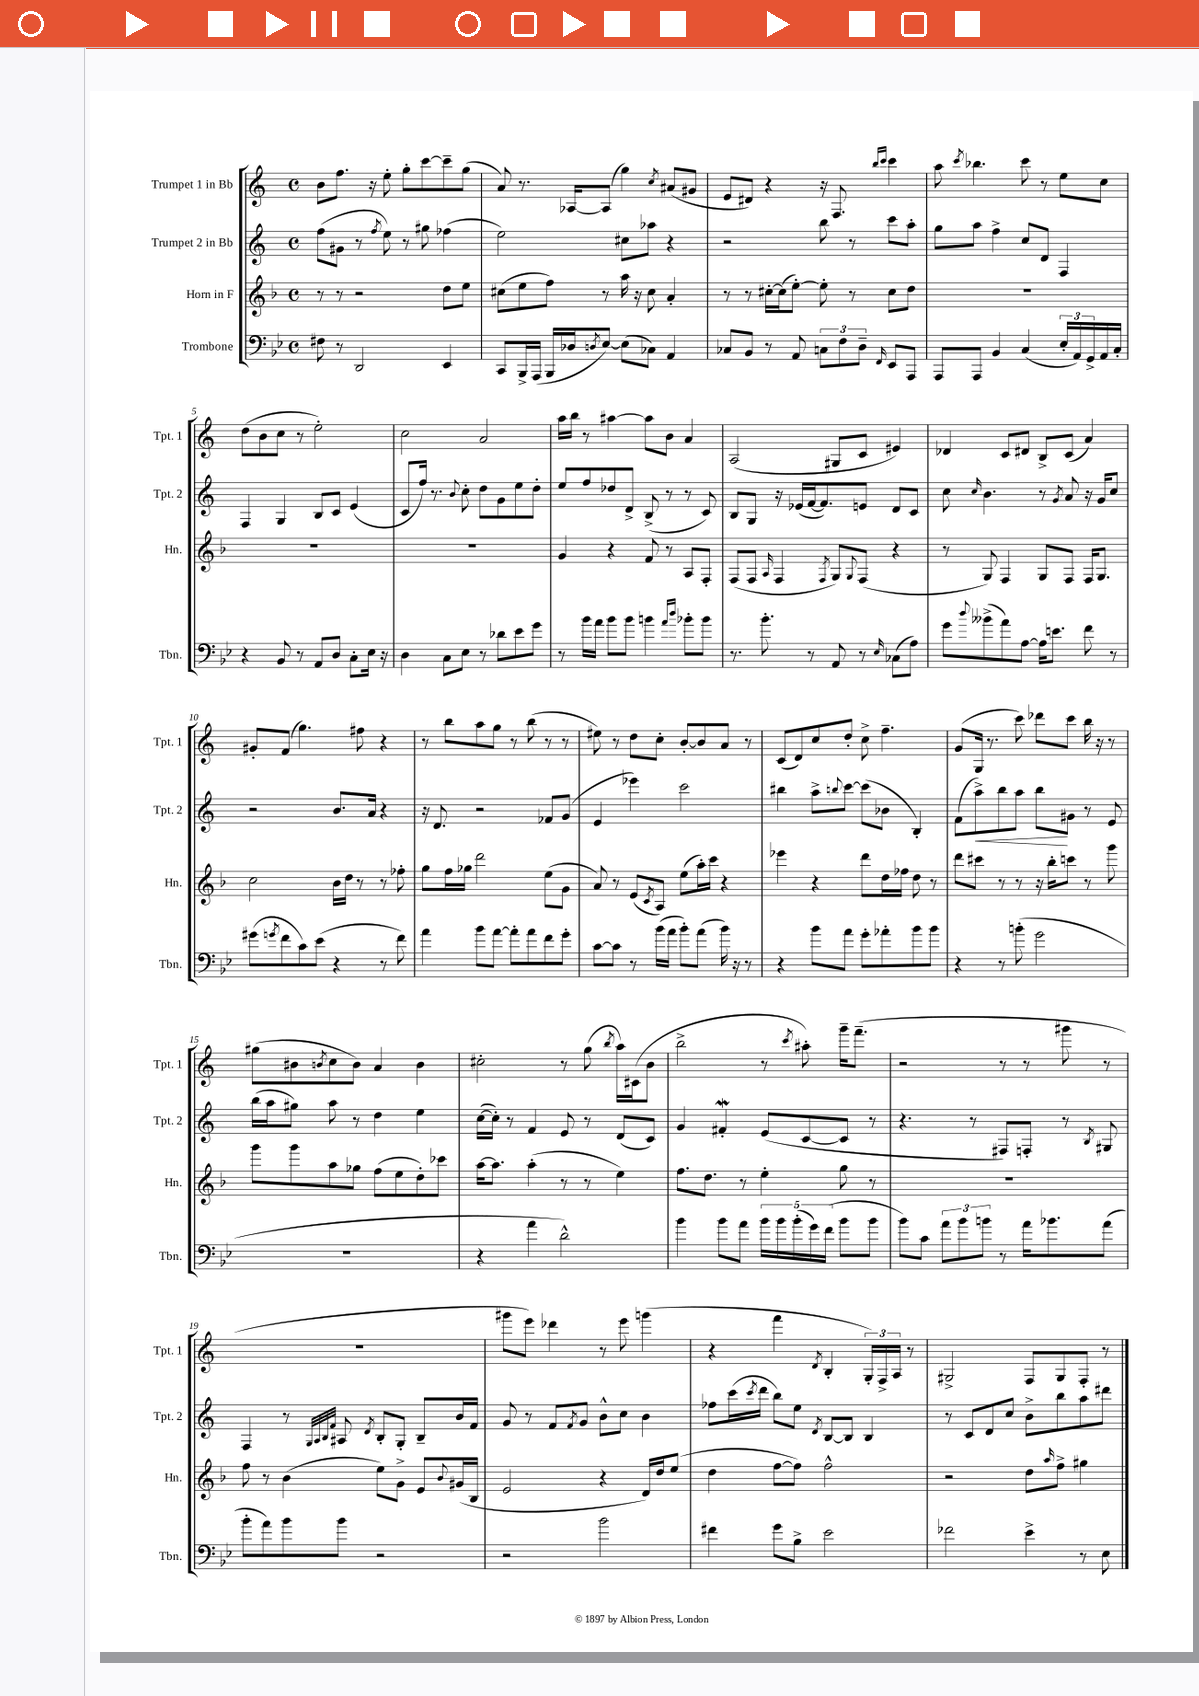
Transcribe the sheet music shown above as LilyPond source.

<<
\new StaffGroup <<
\new Staff = "s0" \with { instrumentName = "Trumpet 1 in Bb" shortInstrumentName = "Tpt. 1" } {
    \clef treble \key c \major \defaultTimeSignature \time 4/4
    b'8 f''8. r16 e''8-. g''8-. c'''8~ c'''8-- g''8( |
    a'8) r8. aes16~ aes8( g''4) \acciaccatura { c''8 } ais'8( gis'8 |
    e'8 dis'8) r4 r16 f8. \grace { b''16 c'''16 } c'''4 |
    a''8 \acciaccatura { c'''8 } bes''4. c'''8 r8 e''8 c''8 |
    d''8( b'8 c''8 r8 e''2-.) |
    c''2 a'2 |
    a''16 b''16 r8 ais''4~ ais''8 b'8 a'4 |
    a2( gis8 c'8 eis'4) |
    des'4 c'8 dis'8 b8-> c'8( a'4) |
    gis'8-. f'8( g''4.) fis''8 r4 |
    r8 b''8 a''8 g''8 r8 b''8( r8 r8 |
    eis''8) r8 d''8 c''8-. b'8~-. b'8 a'8 r8 |
    c'8( d'8) c''8 d''8-. c''8-> f''4.-- |
    g'8( g16 r8. c'''8) des'''8 c'''8 b''16 r16 r8 |
    gis''8( bis'8 \acciaccatura { b'8 } c''8 b'8) a'4 b'4 |
    cis''2-. r8 g''8( \acciaccatura { b''8 } a''16) cis'16( b'8 |
    b''2-> r8 \acciaccatura { c'''8 } ais''8-.) g'''16-- f'''8.--( |
    r2 r8 r8 gis'''8 r8 |
    R1 |
    gis'''8 e'''8) des'''4 r8 e'''8 g'''4( |
    r4 f'''4 \acciaccatura { d'8 } b4-. \tuplet 3/2 { g16-.) f16-> a16 } r8 |
    gis2-> f8 gis8 f8-. r8 \bar "|." |
}
\new Staff = "s1" \with { instrumentName = "Trumpet 2 in Bb" shortInstrumentName = "Tpt. 2" } {
    \clef treble \key c \major \defaultTimeSignature \time 4/4
    f''8( gis'8 r8 \acciaccatura { f''8 } e''8) r8 gis''8 fes''4( |
    e''2) cis''8 aes''8 r4 |
    r2 b''8 r8 c'''8 a''8-. |
    g''8 a''8 f''4-> c''8 d'8 f4 |
    f4 g4 b8 c'8 e'4( |
    c'8 f''16) r8. \appoggiatura { b'8 } c''8-. d''8 g'8 e''8 d''8-. |
    e''8 f''8 des''8 d'8-> b8->( r8 r8 c'8) |
    b8 g8 r16 ees'16( f'16~ f'8.) e'8 d'8 c'8 |
    c''8 \grace { c''16 } b'4. r8 \acciaccatura { g'8 } a'8 r16 g'16 c''8 |
    r2 b'8. a'16 r4 |
    r16 d'8. r2 fes'8 g'8( |
    e'4 ees'''4) c'''2 |
    bis''4 a''8-> \appoggiatura { b''8 } c'''8~ c'''8( bes'8 b4-.) |
    f'8( a''8->\<) b''8 a''8 b''8\! gis'8 r8 e'8 |
    b''16( a''16 gis''8) a''8 r8 d''4 e''4 |
    c''16~( c''16-.) r8 f'4 e'8 r8 d'8( c'8) |
    g'4 fis'4-.\mordent e'8( c'8~ c'8 r8 |
    r4. r8 fis8) f8-. r8 \acciaccatura { b8 } gis8 |
    f4 r8 \grace { g32 a32 b32 f'32 } ais8 \acciaccatura { d'8 } b8-. g8-. b8-- b'16 f'16 |
    g'8 r8 f'8 \acciaccatura { f'8 } g'8 b'8-^ c''8 b'4 |
    fes''8 c'''16( \acciaccatura { c'''8 } d'''16 b''8) e''8 \acciaccatura { d'8 } b8~ b8 b4 |
    r8 c'8 d'8 c''8 b'8-> b''8 a''8 dis'''8 \bar "|." |
}
\new Staff = "s2" \with { instrumentName = "Horn in F" shortInstrumentName = "Hn." } {
    \clef treble \key f \major \defaultTimeSignature \time 4/4
    r8 r8 r2 d''8 e''8 |
    cis''8( e''8 f''8) r8 a''16 r16 cis''8 a'4-. |
    r8 r8 cis''16~-. cis''16( e''8~-.) e''8-. r8 cis''8 d''8 |
    R1 |
    R1 |
    R1 |
    g'4 r4 f'8 r8 a8 f8-. |
    f8( f8 \grace { a16 } f4 \acciaccatura { f8 } g8) \appoggiatura { g8 } f8( r4 |
    r8 g8) f4 g8 f8 f16 g8. |
    c''2 bes'16 d''16 r8 r8 fes''8-. |
    g''8 f''16 ges''16 d'''2 e''8( g'8 |
    a'8) r8 e'8( \acciaccatura { c'8 } a8) e''8( a''16-.) c'''16 r4 |
    ees'''4 r4 d'''8 d''16 fes''16 d''8 r8 |
    d'''8 cis'''8 r8 r8 r16 bes''16-. c'''8 r8 g'''8 |
    g'''8 g'''8 a''8 ges''8 f''8( e''8 d''8-.) ces'''8 |
    a''16~ a''8. a''4-.( r8 r8 e''4) |
    f''8. d''8. r8 e''4-. g''8 r8 |
    R1 |
    f''8 r8 bes'4( e''8) g'8-> e'8 \appoggiatura { bes'8 } gis'16( bes16 |
    e'2 r4 d'16) d''16 e''8( |
    d''4 f''8~ f''8) f''2-^ |
    r2 d''8 \grace { a''16 } f''8-> gis''4 \bar "|." |
}
\new Staff = "s3" \with { instrumentName = "Trombone" shortInstrumentName = "Tbn." } {
    \clef bass \key bes \major \defaultTimeSignature \time 4/4
    fis8 r8 d,2 ees,4 |
    c,8 bes,,16-> a,,16( bes,,16 des16 \acciaccatura { d8 } ees8~) ees8( ces8) a,4 |
    ces8 bes,8 r8 a,8 \tuplet 3/2 { c8 f8 d8-- } \grace { f,16 } ees,8 a,,8 |
    a,,8 a,,8 bes,4 c4( \tuplet 3/2 { ees16-. a,16) g,16-> } a,16 c16-. |
    r4 bes,8 r8 a,8 d8 c8-. ees16 r16 |
    d4 c8 ees8 r8 des'8 ees'8 g'8 |
    r8 bes'16 a'16 bes'8 bes'8 b'4 \grace { a'16 d''16 } bes'8-. bes'8 |
    r8. bes'8.-. r8 a,8 r8 \grace { ees16 } ces8( a8) |
    g'8 \appoggiatura { d''8 } beses'8->( a'8) a8~ a16 e'8. f'8 r8 |
    gis'8( \acciaccatura { g'8 } f'8 c'8) ees'8( r4 r8 f'8) |
    a'4 bes'8 a'8~ a'8-. a'8 f'8 g'8-. |
    c'8~ c'8 r8 bes'16( a'16 bes'8-.) a'8( bes'16) r16 r8 |
    r4 bes'8 a'8 g'8-. aes'8-. bes'8 bes'8 |
    r4 r8 b'8-.( g'2 |
    R1 |
    r4 a'4 d'2-^) |
    bes'4 bes'8 a'8 \tuplet 5/4 { bes'16 bes'16 bes'16-.( g'16) f'16( } bes'8 bes'8 |
    bes'8) c'8 \tuplet 3/2 { a'8 bes'8 b'8 } r8 a'16 bes'8. a'8( |
    bes'8-. a'8) bes'8 bes'8 r2 |
    r2 bes'2 |
    fis'4 g'8 bes8-> ees'2 |
    fes'2 ees'4-> r8 ees8 \bar "|." |
}
>>
>>
